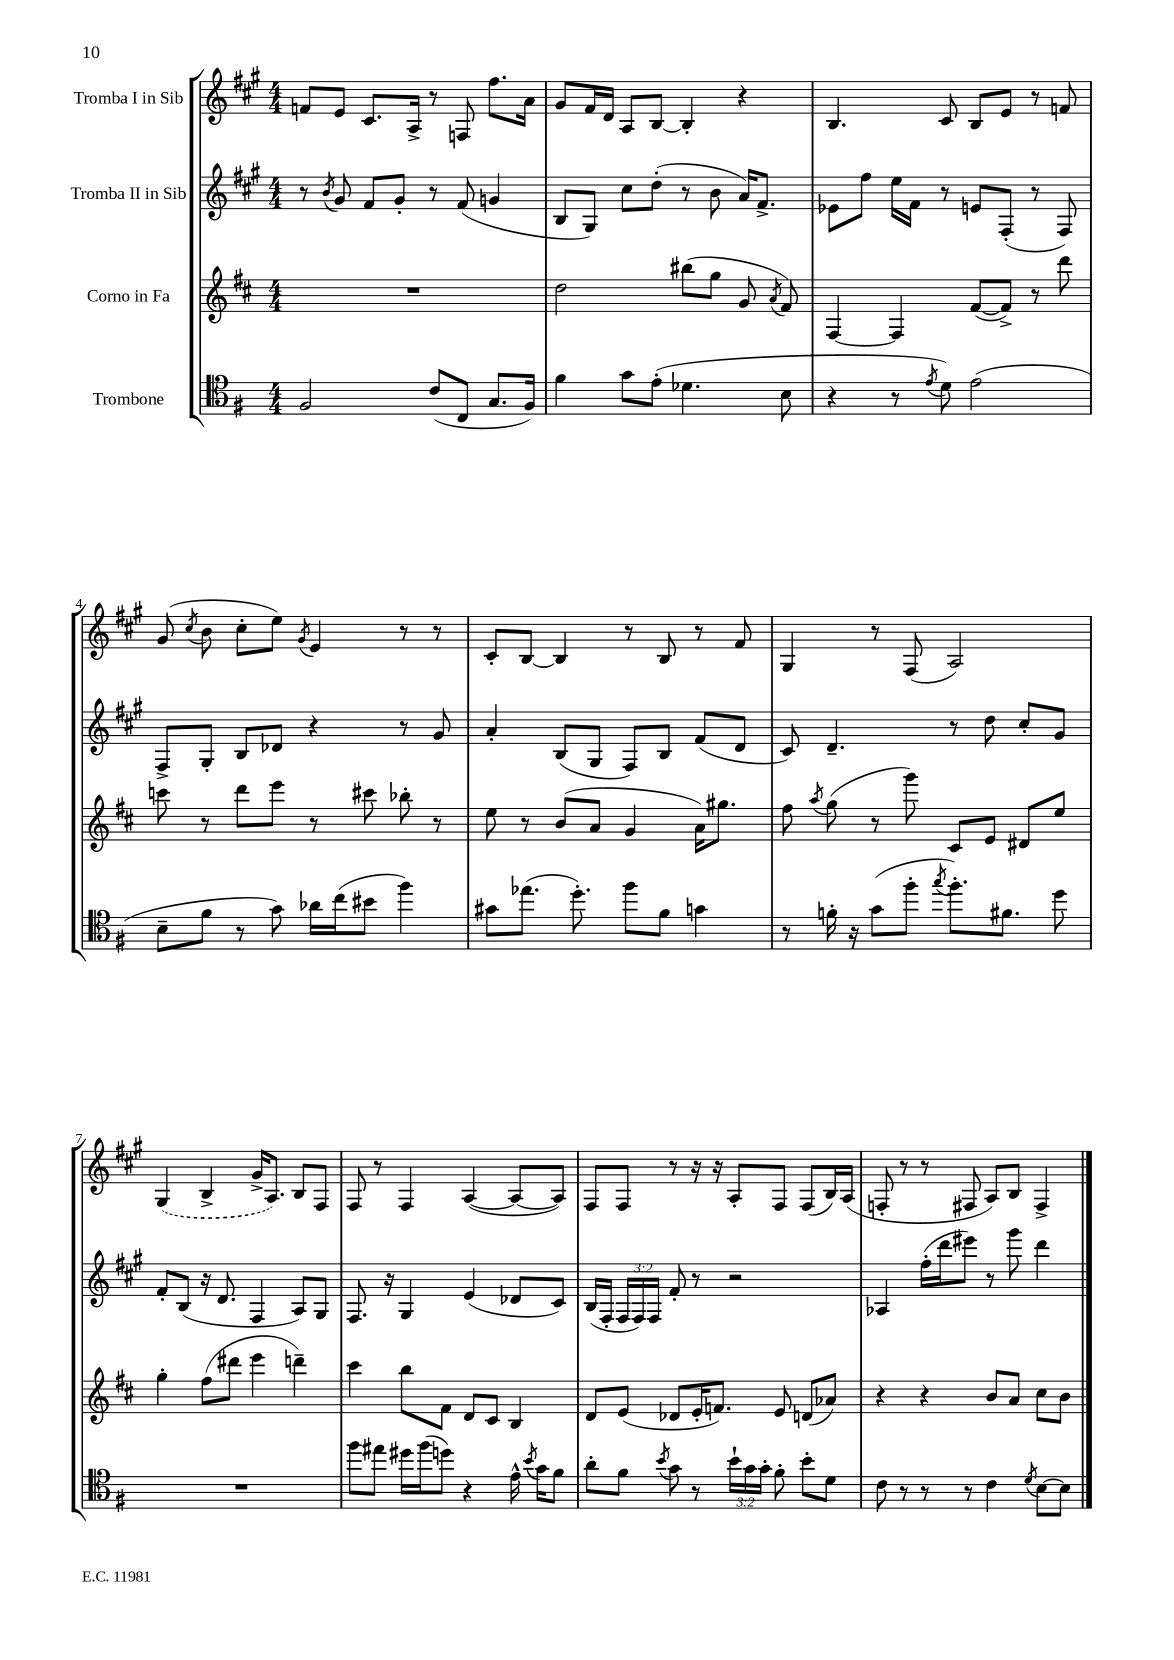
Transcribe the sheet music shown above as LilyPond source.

<<
\new StaffGroup <<
\new Staff = "s0" \with { instrumentName = "Tromba I in Sib" } {
    \clef treble \key a \major \numericTimeSignature \time 4/4
    \autoBeamOff f'8[ e'8] cis'8.[ a16]-> r8 f8 fis''8.[ a'16] |
    gis'8[ fis'16 d'16] a8[ b8]~ b4-. r4 |
    b4. cis'8 b8[ e'8] r8 f'8 |
    gis'8( \acciaccatura { cis''8 } b'8 cis''8[-. e''8]) \acciaccatura { gis'8 } e'4 r8 r8 |
    cis'8[-. b8]~ b4 r8 b8 r8 fis'8 |
    gis4 r8 fis8( a2) |
    \once \slurDashed gis4( b4-> gis'16[-> a8.]) b8[ fis8] |
    fis8 r8 fis4 a4~( a8[~ a8]) |
    fis8[ fis8] r8 r16 r16 a8[-. fis8] fis8[( b16) a16]( |
    f8-. r8 r8 fis8 a8[) b8] fis4-> \bar "|." |
}
\new Staff = "s1" \with { instrumentName = "Tromba II in Sib" } {
    \clef treble \key a \major \numericTimeSignature \time 4/4 \override Staff.TupletNumber.text = #tuplet-number::calc-fraction-text
    \autoBeamOff r8 \acciaccatura { b'8 } gis'8 fis'8[ gis'8]-. r8 fis'8( g'4 |
    b8[ gis8]) cis''8[ d''8]-.( r8 b'8 a'16[) fis'8.]-> |
    ees'8[ fis''8] e''16[ fis'16] r8 e'8[ fis8]-.( r8 fis8) |
    fis8[-> gis8]-. b8[ des'8] r4 r8 gis'8 |
    a'4-. b8[( gis8] fis8[) b8] fis'8[( d'8] |
    cis'8) d'4.-- r8 d''8 cis''8[-. gis'8] |
    fis'8[-. b8]( r16 d'8. fis4 a8[) gis8] |
    fis8. r16 gis4 e'4( des'8[ cis'8]) |
    b16[( fis16]-. \tuplet 3/2 { fis16[ fis16) fis16] } fis'8-. r8 r2 |
    aes4 fis''16[-.( d'''16 eis'''8]) r8 gis'''8 d'''4 \bar "|." |
}
\new Staff = "s2" \with { instrumentName = "Corno in Fa" } {
    \clef treble \key d \major \numericTimeSignature \time 4/4
    \autoBeamOff R1 |
    d''2 bis''8[( g''8] g'8 \acciaccatura { a'8 } fis'8) |
    fis4~ fis4 fis'8[~( fis'8]->) r8 d'''8 |
    c'''8 r8 d'''8[ e'''8] r8 cis'''8 bes''8-. r8 |
    e''8 r8 b'8[( a'8] g'4 a'16[) gis''8.] |
    fis''8 \acciaccatura { a''8 } g''8( r8 g'''8) cis'8[ e'8] dis'8[ e''8] |
    g''4-. fis''8[( dis'''8] e'''4 d'''4--) |
    cis'''4 b''8[ fis'8] d'8[ cis'8] b4 |
    d'8[ e'8]( des'8[ e'16-. f'8.]) e'8 d'8[( aes'8]) |
    r4 r4 b'8[ a'8] cis''8[ b'8] \bar "|." |
}
\new Staff = "s3" \with { instrumentName = "Trombone" } {
    \clef tenor \key g \major \numericTimeSignature \time 4/4 \override Staff.TupletNumber.text = #tuplet-number::calc-fraction-text
    \autoBeamOff fis2 c'8[( c8] g8.[ fis16]) |
    fis'4 g'8[ e'8]-.( des'4. b8 |
    r4 r8 \acciaccatura { e'8 } d'8) e'2( |
    b8[-- fis'8] r8 g'8) aes'16[ c''16( bis'8] fis''4) |
    gis'8[ ees''8.]( d''8.-.) fis''8[ fis'8] g'4 |
    r8 f'16-. r16 g'8[( fis''8]-. \acciaccatura { g''8 } fis''8.[-.) fis'8.] d''8 |
    R1 |
    fis''8[ eis''8] dis''16[ fis''16( d''8]) r4 e'16-^ \acciaccatura { b'8 } g'16[ fis'8] |
    a'8[-. fis'8] \acciaccatura { b'8 } g'8 r8 \tuplet 3/2 { b'16[-! g'16 g'16]-. } fis'8-. b'8[-. d'8] |
    c'8 r8 r8 r8 c'4 \acciaccatura { d'8 } b8[~ b8] \bar "|." |
}
>>
>>
